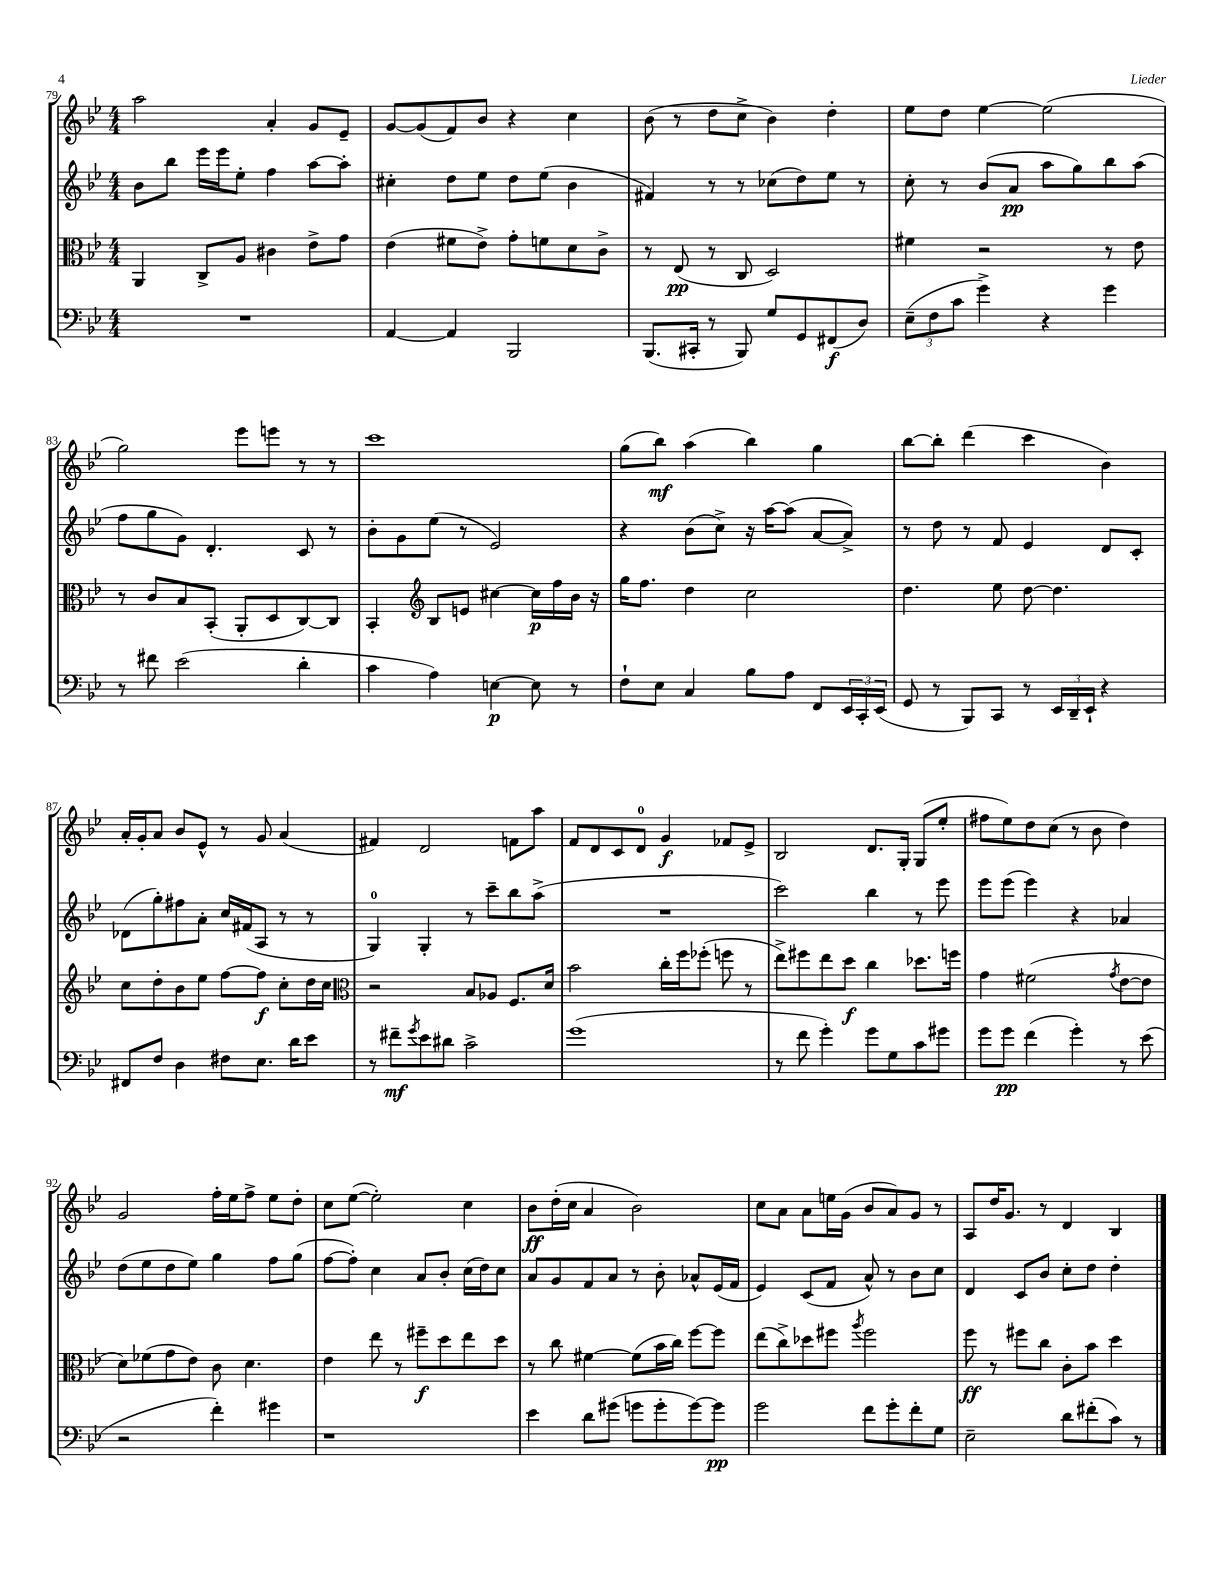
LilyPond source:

<<
\new StaffGroup <<
\new Staff = "s0" {
    \clef treble \key bes \major \numericTimeSignature \time 4/4
    a''2 a'4-. g'8 ees'8-- |
    g'8~ g'8( f'8) bes'8 r4 c''4 |
    bes'8( r8 d''8 c''8-> bes'4) d''4-. |
    ees''8 d''8 ees''4~ ees''2( |
    g''2) ees'''8 e'''8 r8 r8 |
    c'''1 |
    g''8( bes''8\mf) a''4( bes''4) g''4 |
    bes''8~ bes''8-. d'''4( c'''4 bes'4) |
    a'16-. g'16-. a'8 bes'8 ees'8-^ r8 g'8 a'4( |
    fis'4) d'2 f'8 a''8 |
    f'8 d'8 c'8 d'8-0 g'4\f fes'8 ees'8-> |
    bes2 d'8. g16-. g8( ees''8-. |
    fis''8 ees''8) d''8 c''8( r8 bes'8 d''4) |
    g'2 f''16-. ees''16 f''8-> ees''8 d''8-. |
    c''8 ees''8~( ees''2-.) c''4 |
    bes'8\ff d''16-.( c''16 a'4 bes'2) |
    c''8 a'8 a'8 e''16 g'16( bes'8 a'8) g'8 r8 |
    a8 d''16 g'8. r8 d'4 bes4 \bar "|." |
}
\new Staff = "s1" {
    \clef treble \key bes \major \numericTimeSignature \time 4/4
    bes'8 bes''8 ees'''16 ees'''16 ees''8-. f''4 a''8~ a''8-. |
    cis''4-. d''8 ees''8 d''8 ees''8( bes'4 |
    fis'4) r8 r8 ces''8( d''8) ees''8 r8 |
    c''8-. r8 bes'8( a'8\pp a''8 g''8) bes''8 a''8( |
    f''8 g''8 g'8) d'4.-. c'8 r8 |
    bes'8-. g'8 ees''8( r8 ees'2) |
    r4 bes'8( c''8->) r16 a''16~ a''8( a'8~ a'8->) |
    r8 d''8 r8 f'8 ees'4 d'8 c'8-. |
    des'8( g''8-.) fis''8 a'8-. c''16 fis'16( a8 r8 r8 |
    g4-0) g4-. r8 c'''8-- bes''8 a''8->( |
    R1 |
    c'''2) bes''4 r8 ees'''8 |
    ees'''8 ees'''8( ees'''4) r4 aes'4 |
    d''8( ees''8 d''8 ees''8) g''4 f''8 g''8( |
    f''8~ f''8-.) c''4 a'8 bes'8-. c''16( d''16) c''8 |
    a'8 g'8 f'8 a'8 r8 bes'8-. aes'8-^ ees'16( f'16 |
    ees'4) c'8( f'8 a'8-^) r8 bes'8 c''8 |
    d'4 c'8 bes'8 c''8-. d''8 d''4-. \bar "|." |
}
\new Staff = "s2" {
    \clef alto \key bes \major \numericTimeSignature \time 4/4
    a,4 c8-> a8 cis'4 ees'8-> g'8 |
    ees'4( fis'8 ees'8->) g'8-. f'8 d'8 c'8-> |
    r8 ees8\pp( r8 c8 d2) |
    fis'4 r2 r8 ees'8 |
    r8 c'8 bes8 bes,8-.( a,8-. d8 c8~) c8 |
    bes,4-. \clef treble bes8 e'8 cis''4~ cis''16\p f''16 bes'16 r16 |
    g''16 f''8. d''4 c''2 |
    d''4. ees''8 d''8~ d''4. |
    c''8 d''8-. bes'8 ees''8 f''8~ f''8\f c''8-. d''16 c''16 |
    \clef alto r2 bes8 aes8 f8. d'16 |
    bes'2 c''16-. f''16 fes''8-.( f''8 r8 |
    ees''8->) fis''8 ees''8 d''8\f c''4 des''8. f''16 |
    g'4 fis'2( \acciaccatura { g'8 } ees'8~ ees'8 |
    d'8) fes'8( g'8 ees'8) c'8 d'4. |
    ees'4 ees''8 r8 fis''8--\f d''8 ees''8 d''8 |
    r8 c''8 fis'4~ fis'8( bes'16 c''16) f''8~ f''8 |
    ees''8( c''8->) des''8 fis''8 \acciaccatura { a''8 } fis''2 |
    f''8\ff r8 fis''8 c''8 c'8-. bes'8 d''4 \bar "|." |
}
\new Staff = "s3" {
    \clef bass \key bes \major \numericTimeSignature \time 4/4
    R1 |
    a,4~ a,4 bes,,2 |
    bes,,8.( cis,16-. r8 bes,,8) g8 g,8 fis,8\f( d8) |
    \tuplet 3/2 { ees8--( f8 c'8 } g'4->) r4 g'4 |
    r8 fis'8 ees'2( d'4-. |
    c'4 a4) e4~\p e8 r8 |
    f8-! ees8 c4 bes8 a8 f,8 \tuplet 3/2 { ees,16 c,16-. ees,16( } |
    g,8 r8 bes,,8) c,8 r8 \tuplet 3/2 { ees,16 d,16-- ees,16-! } r4 |
    fis,8 f8 d4 fis8 ees8. d'16 ees'8 |
    r8 fis'8--\mf \acciaccatura { g'8 } ees'8 dis'8 c'2-> |
    g'1( |
    r8 f'8 g'4-.) g'8 g8 c'8 gis'8 |
    g'8 g'8\pp f'4( g'4-.) r8 ees'8( |
    r2 f'4-.) gis'4 |
    r1 |
    ees'4 d'8 gis'8( g'8 g'8-. g'8~) g'8\pp |
    g'2 f'8 g'8-. f'8-. g8 |
    ees2-- d'8 fis'8-.( c'8) r8 \bar "|." |
}
>>
>>
\layout { \context { \Score currentBarNumber = #79 } }
